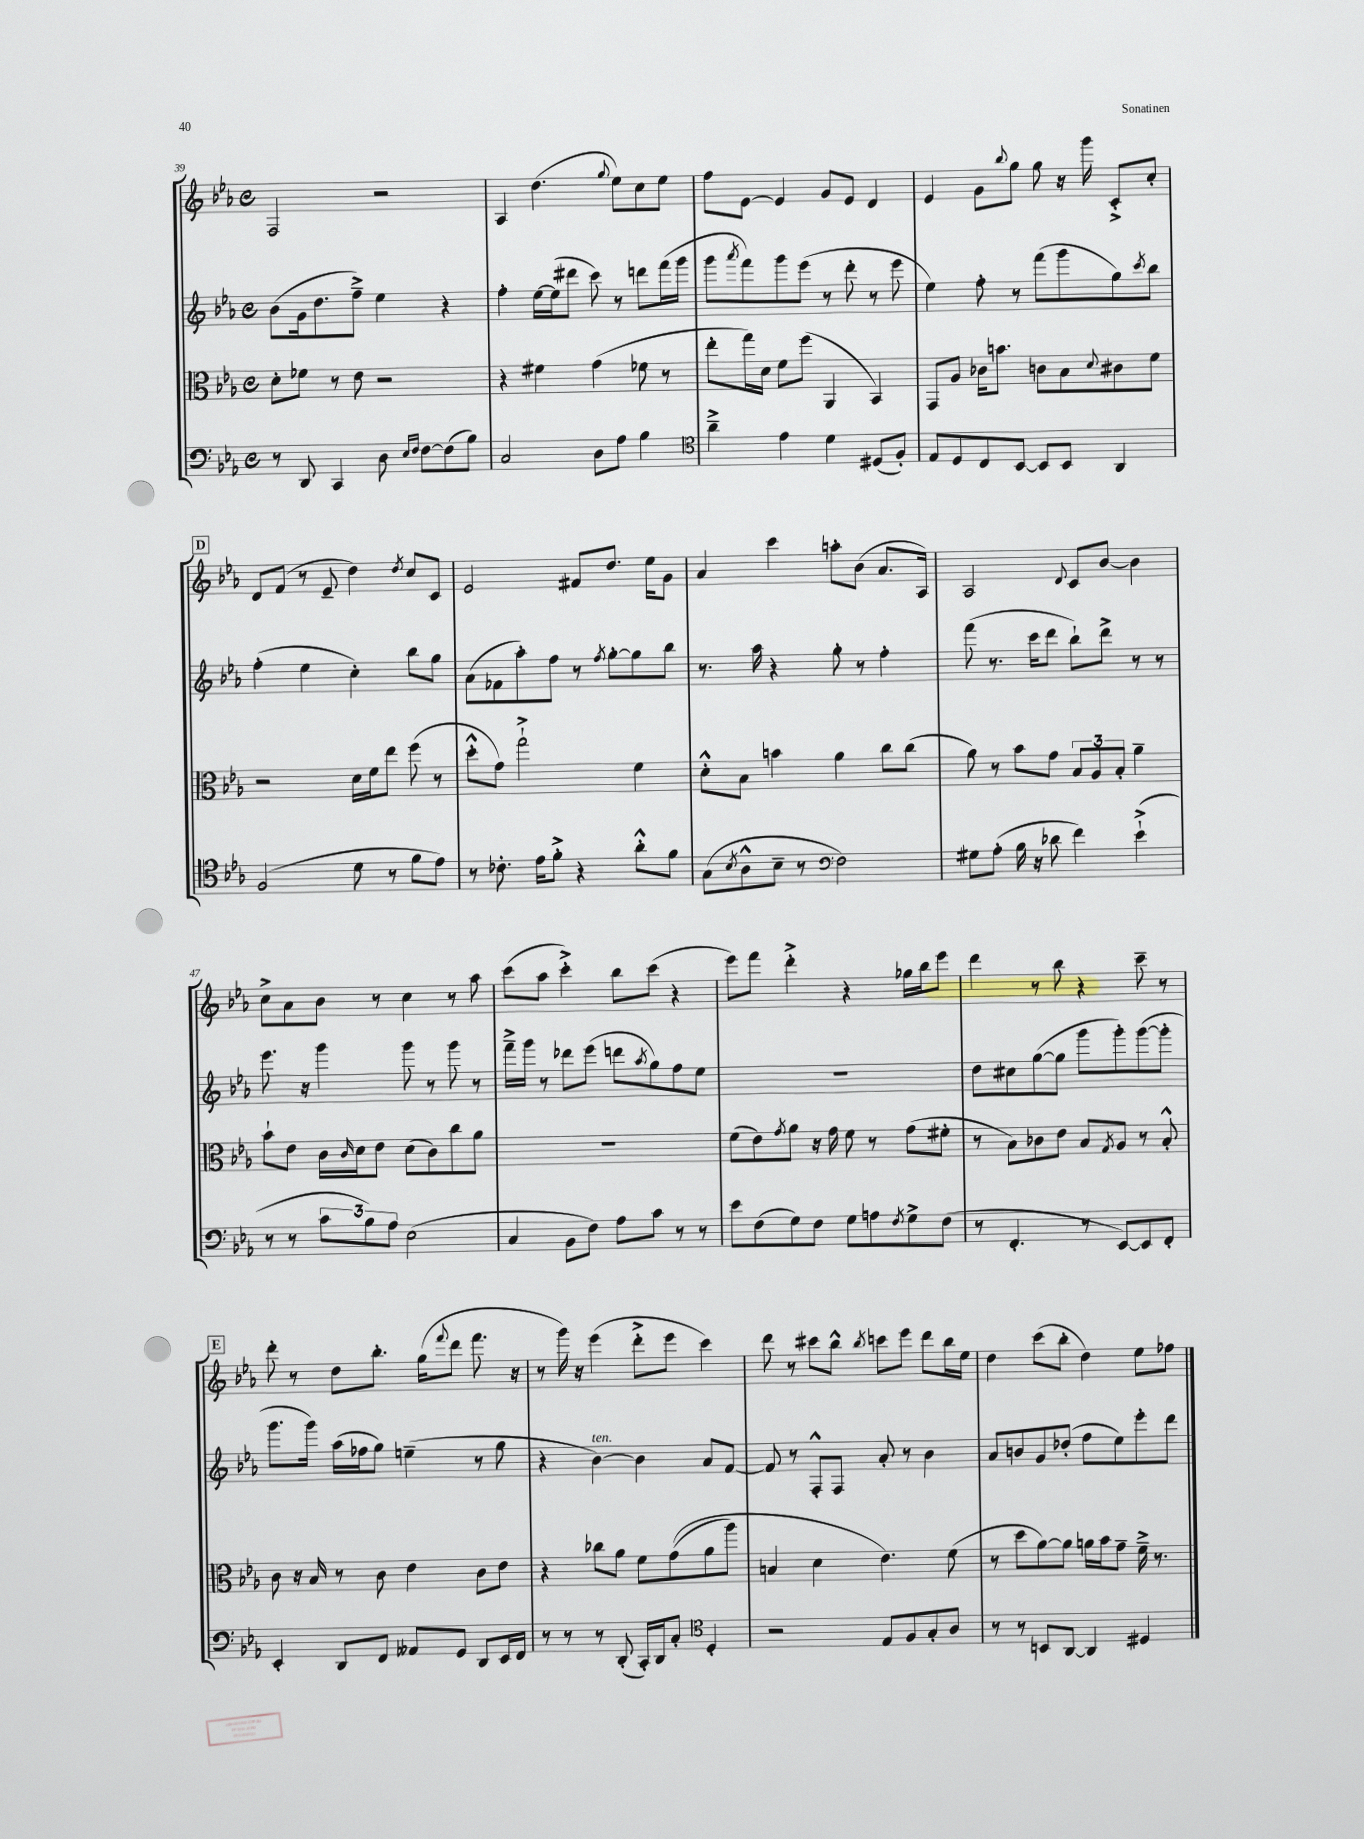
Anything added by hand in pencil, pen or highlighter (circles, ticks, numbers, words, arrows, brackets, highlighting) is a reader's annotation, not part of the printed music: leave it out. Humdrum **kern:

**kern	**kern	**kern	**kern
*staff4	*staff3	*staff2	*staff1
*clefF4	*clefC3	*clefG2	*clefG2
*k[b-e-a-]	*k[b-e-a-]	*k[b-e-a-]	*k[b-e-a-]
*M4/4	*M4/4	*M4/4	*M4/4
*met(c)	*met(c)	*met(c)	*met(c)
8r	8d'	(8b-	2F
8DD	8f-	16g	.
.	.	8.dd	.
4CC	8r	.	.
.	8e-	8ff~^)	.
8D	2r	4ee-	2r
16qqE-	.	.	.
16qqF	.	.	.
[8F	.	.	.
(8F]	.	4r	.
8B-)	.	.	.
=	=	=	=
2C	4r	4ff'	4A-
.	4f#	[16ee-	(4.dd
.	.	(16ee-]	.
.	.	8ddd#	.
8D	(4g	8ccc)	.
.	.	.	8qqgg
8A-	.	8r	8ee-)
4B-	8f-	8ddd	8cc
.	8r	(16fff	8ee-
.	.	16ggg	.
=	=	=	=
*clefC4	*	*	*
4a-~^	8ee-'	8ggg	8ff
.	.	8qaaa-	.
.	16gg)	8fff)	[8e-
.	16d	.	.
4e-	8f	8ggg	4e-]
.	(8ff	(8eee-	.
4d	4AA-	8r	8g
.	.	8ddd'	8e-
(8D#	4BB-)	8r	4d
8F')	.	8eee-	.
=	=	=	=
8E-	8GG	4ee-)	4e-
8D	8A-	.	.
8C	16c-	8ff'	8g
.	8.b	.	.
.	.	.	8qqbb-
[8BB-	.	8r	8gg
8BB-]	8c	(8fff	8gg
8BB-	8B-	8ggg	16r
.	.	.	16ggg
.	8qqd	.	.
4AA-	8c#	8gg)	8c'^
.	.	8qccc	.
.	8f	8bb-	8cc'
=	=	=	=
(2F	2r	(4ff'	8d
.	.	.	(8f
.	.	4ee-	8r
.	.	.	8e-~
8d	16d	4cc')	4dd)
.	16f	.	.
8r	8ee-	.	.
.	.	.	8qdd
8f	(8ff	8bb-	8cc
8e-)	8r	8gg	8c
=	=	=	=
8r	8dd'^^	(8a-	2e-
8.c-'	8g)	8f-	.
.	2gg`^	8aa-')	.
16e-	.	.	.
8f'^	.	8ff	.
4r	.	8r	8f#
.	.	8qff	.
.	.	[8gg'	8.dd
8a-'^^	4f	8gg]	.
.	.	.	16ee-
8f	.	8bb-	8g
=	=	=	=
(8G	8d'^^	8.r	4a-
8qB-	.	.	.
8A-^^	8B-	.	.
.	.	16aa-	.
8B-~	4b	4r	4ccc
8r	.	.	.
*clefF4	*	*	*
2F)	4a-	8gg'	8aa'
.	.	8r	(8b-
.	8cc	4ff'	8.a-
.	(8cc	.	.
.	.	.	16A-)
=	=	=	=
8G#	8a-)	(8fff	2A-
(8A-'	8r	8.r	.
16B-	8b-	.	.
16r	.	16ccc	.
8d-	8g	8ddd	.
.	.	.	8qqd
4f)	12B-	8bb-`)	8c
.	12A-	.	.
.	.	8ddd^	[8b-
.	12B-'	.	.
(4e-`^	4a-~	8r	4b-]
.	.	8r	.
=	=	=	=
8r	8b-`	8.eee-	8cc^
8r	8e-	.	8a-
.	.	16r	.
12c	16c	4ggg	8b-
.	16qqc	.	.
.	16d	.	.
12B-)	.	.	.
.	8e-	.	8r
12A-	.	.	.
(2E-	(8d	8ggg	4cc
.	8c)	8r	.
.	8cc	8ggg	8r
.	8a-	8r	8aa-
=	=	=	=
4C	1r	16fff~^	(8ccc
.	.	16ggg	.
.	.	8r	8aa-
8BB-	.	8ddd-	4ccc'^)
8F)	.	(8eee-	.
8A-	.	8ddd	8bb-
.	.	8qaa-	.
8c	.	8gg)	(8ccc
8r	.	8ff	4r
8r	.	8ee-	.
=	=	=	=
8e-	(8f	1r	8eee-)
(8F	8e-)	.	8fff
.	8qg	.	.
8G)	8a-	.	4ddd'^
8F	16r	.	.
.	16g	.	.
8G	8f	.	4r
8A	8r	.	.
8qF	.	.	.
8G^	(8g	.	16gg-
.	.	.	16bb-
(8F	8f#'	.	8eee-
=	=	=	=
8r	8r	8dd	4ddd
4.FF'	8B-)	8cc#	.
.	8c-	([8gg	8r
.	8e-	8gg]	8bb-
8r	8B-	8ggg	4r
.	8qG	.	.
[8EE-)	8A-	8ggg')	.
8EE-]	8r	([8ggg	8ccc~
8FF'	8B-'^^	8ggg']	8r
=	=	=	=
4EE-'	8c	8.ggg	8ddd'
.	16r	.	8r
.	16B-	16ggg)	.
8DD	8r	(16aa-	8dd
.	.	16ff-	.
8FF	8c	8gg)	8.bb-'
8AA--	4e-	(4ee~	.
.	.	.	(16gg
.	.	.	8qqfff
8GG	.	.	8ddd
8DD	8c	8r	8.fff
16EE-	8e-	8gg	.
16FF	.	.	16r
=	=	=	=
8r	4r	4r	8r
8r	.	.	16ggg)
.	.	.	16r
8r	8cc-	[4b-)	(4eee-
(8DD'	8a-	.	.
16CC')	8f	4b-]	8ddd'^
16DD	.	.	.
8C'	&((8g	.	8eee-
*clefC4	*	*	*
4D'	8a-	8a-	4ccc)
.	8aa-)	[8f	.
=	=	=	=
2r	4B	8f]	8ddd
.	.	8r	8r
.	4d	8F'^^	8ccc#
.	.	8F	8bb-^^
.	.	.	8qbb-
8E-	4.e-&)	8a-'	8ccc
8F	.	8r	8eee-
8G'	.	4b-	8ddd
8A-	(8f	.	16bb-
.	.	.	16ee-
=	=	=	=
8r	8r	8a-	4dd
8r	8dd	8b	.
8BB	[8a-)	8g	(8ccc
[8AA-	8a-]	(8dd-'	8bb-'
4AA-]	16a	8ff	4dd)
.	16b-	.	.
.	8g~	8ee-)	.
4D#	16f~^	8eee-'	8ee-
.	8.r	.	.
.	.	8ddd	8ff-
==	==	==	==
*-	*-	*-	*-
